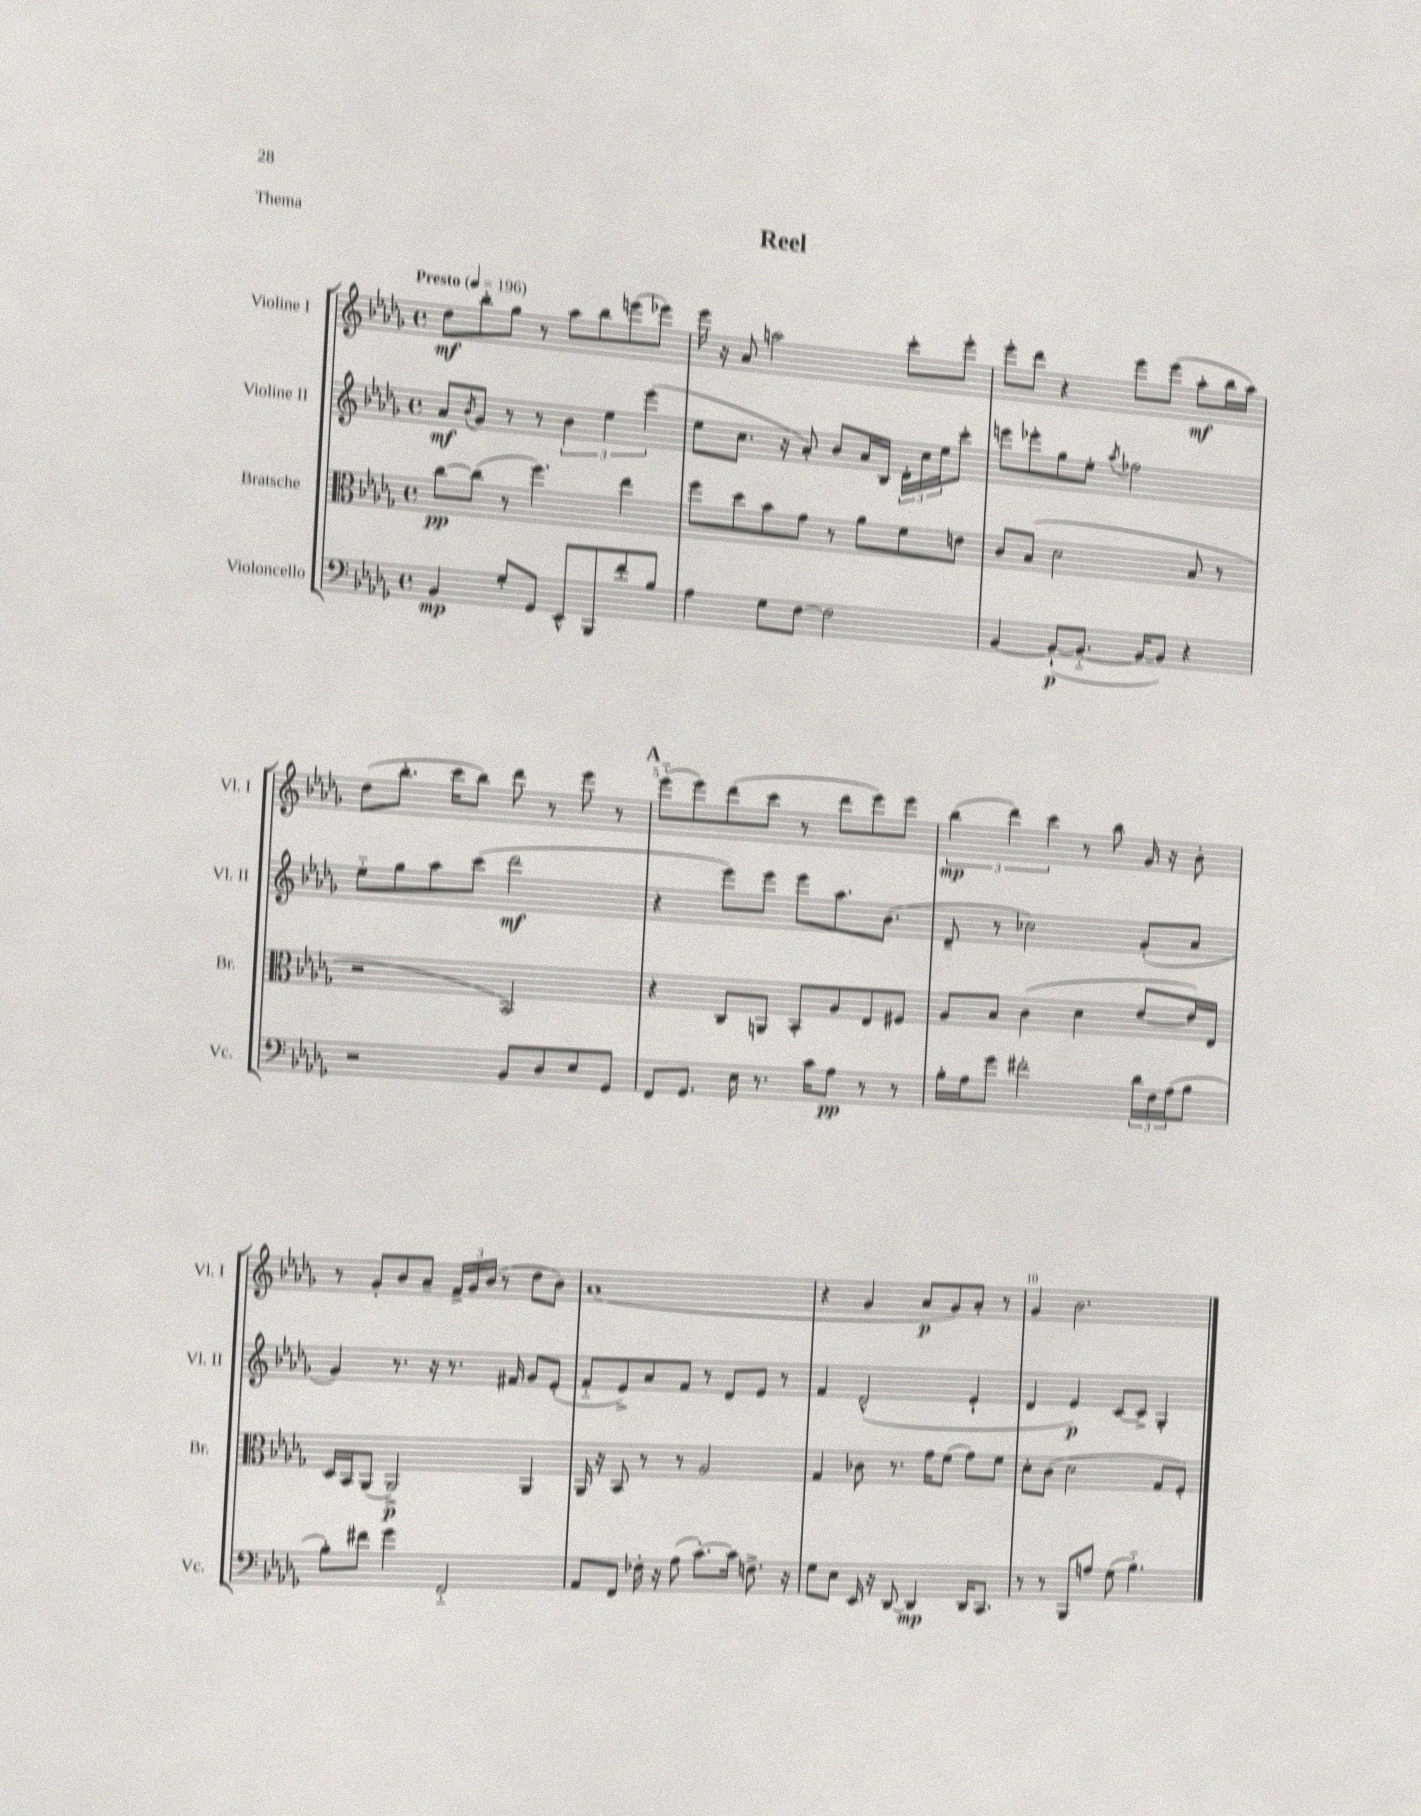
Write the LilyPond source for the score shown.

\header { title = "Reel" piece = "Thema" }
<<
\new StaffGroup <<
\new Staff = "s0" \with { instrumentName = "Violine I" shortInstrumentName = "Vl. I" } {
    \clef treble \key des \major \defaultTimeSignature \time 4/4 \tempo "Presto" 4 = 196
    des''8\mf bes''8-. ges''8 r8 aes''8 bes''8 e'''8( ees'''8) |
    ees'''16 r16 aes'8 a''2 c'''8-. ees'''8-. |
    ees'''8-. des'''8 r4 ees'''8 ees'''8( aes''8-.\mf bes''16 aes''16) |
    des''8( bes''8.-. c'''16 bes''8) des'''8 r8 ees'''8 r8 |
    \mark \markup { \bold "A" } ees'''8-_( ees'''8) des'''8( c'''8 r8 des'''8 ees'''8) ees'''8 |
    \tuplet 3/2 { bes''4\mp( des'''4) c'''4 } r8 bes''8 ges'16 r16 bes'8-. |
    r8 ges'8-. bes'8 aes'8-- \tuplet 3/2 { f'16-> ges'16 bes'16( } r8 des''8 bes'8) |
    aes'1( |
    r4 ges'4 aes'8\p ges'8) aes'8-. r8 |
    ges'4 bes'2. \bar "|." |
}
\new Staff = "s1" \with { instrumentName = "Violine II" shortInstrumentName = "Vl. II" } {
    \clef treble \key des \major \defaultTimeSignature \time 4/4
    aes'8\mf \acciaccatura { bes'8 } ges'8 r8 r8 \tuplet 3/2 { bes'4 ees''4 ees'''4( } |
    ees''8 c''8. r16 aes'8-.) bes'8 aes'16 bes16 \tuplet 3/2 { des'16-. c''16 ees''16 } c'''8-. |
    e'''8 ees'''8-. ges''8 ees''8-. \acciaccatura { aes''8 } fes''2 |
    ees''8-_ ges''8 aes''8 c'''8( des'''2\mf |
    \mark \markup { \bold "A" } r4 ees'''8) ees'''8 ees'''8 aes''8. bes'8.( |
    des'8-- r8 ces''2) ges'8-.( aes'8 |
    ges'4) r8. r16 r8. fis'16 ges'8 ees'8-.( |
    f'8-_ ees'8->) aes'8 f'8 r8 des'8 ees'8 r8 |
    f'4 des'2-^( ees'4-! |
    des'4 ees'4\p) c'8~ c'8-> ges4-. \bar "|." |
}
\new Staff = "s2" \with { instrumentName = "Bratsche" shortInstrumentName = "Br." } {
    \clef alto \key des \major \defaultTimeSignature \time 4/4
    c''8~\pp c''8( r8 f''4.) ees''4 |
    f''8 des''8 bes'8 ges'8 r8 aes'8 f'8 e'8 |
    c'8 bes8( des'2 bes8 r8 |
    r2 bes,2) |
    \mark \markup { \bold "A" } r4 c8 a,8 bes,8-. aes8 ees8 fis8 |
    aes8 bes8 c'4( des'4 ees'8~ ees'16) ees16 |
    des16 bes,16 aes,8( aes,2->\p) aes,4 |
    aes,16 r16 bes,8 r8 r8 aes2 |
    ges4 ces'8 r8. ges'16 f'8( ges'8) f'8 |
    des'8-. c'8( des'2 ges8 f8-.) \bar "|." |
}
\new Staff = "s3" \with { instrumentName = "Violoncello" shortInstrumentName = "Vc." } {
    \clef bass \key des \major \defaultTimeSignature \time 4/4
    bes,4\mp ges8-. ges,8 ees,8-^ bes,,8 f'8-. bes8 |
    aes4 ges8 f8~ f2 |
    bes,4~ bes,8~-!\p( bes,8.~-_ bes,16~ bes,8) r4 |
    r2 bes,8 des8 ees8 ges,8 |
    \mark \markup { \bold "A" } f,8 ges,8. ees16 r8. c'16 aes8\pp r8 r8 |
    bes16-. aes16 ges'8 fis'2-. \tuplet 3/2 { des'16 f16 aes16( } bes8 |
    bes8-.) fis'8 ges'4 f,2-_ |
    aes,8 f,8 fes16-. r16 aes8( c'8.~-.) c'16 f8.-> r16 |
    ges8 ees8 ees,16 r16 des,8~ des,4\mp des,16 c,8. |
    r8 r8 bes,,8 a8 ges8( bes4.-_) \bar "|." |
}
>>
>>
\layout { \context { \Score \override BarNumber.break-visibility = ##(#f #t #t) barNumberVisibility = #(every-nth-bar-number-visible 5) } }
